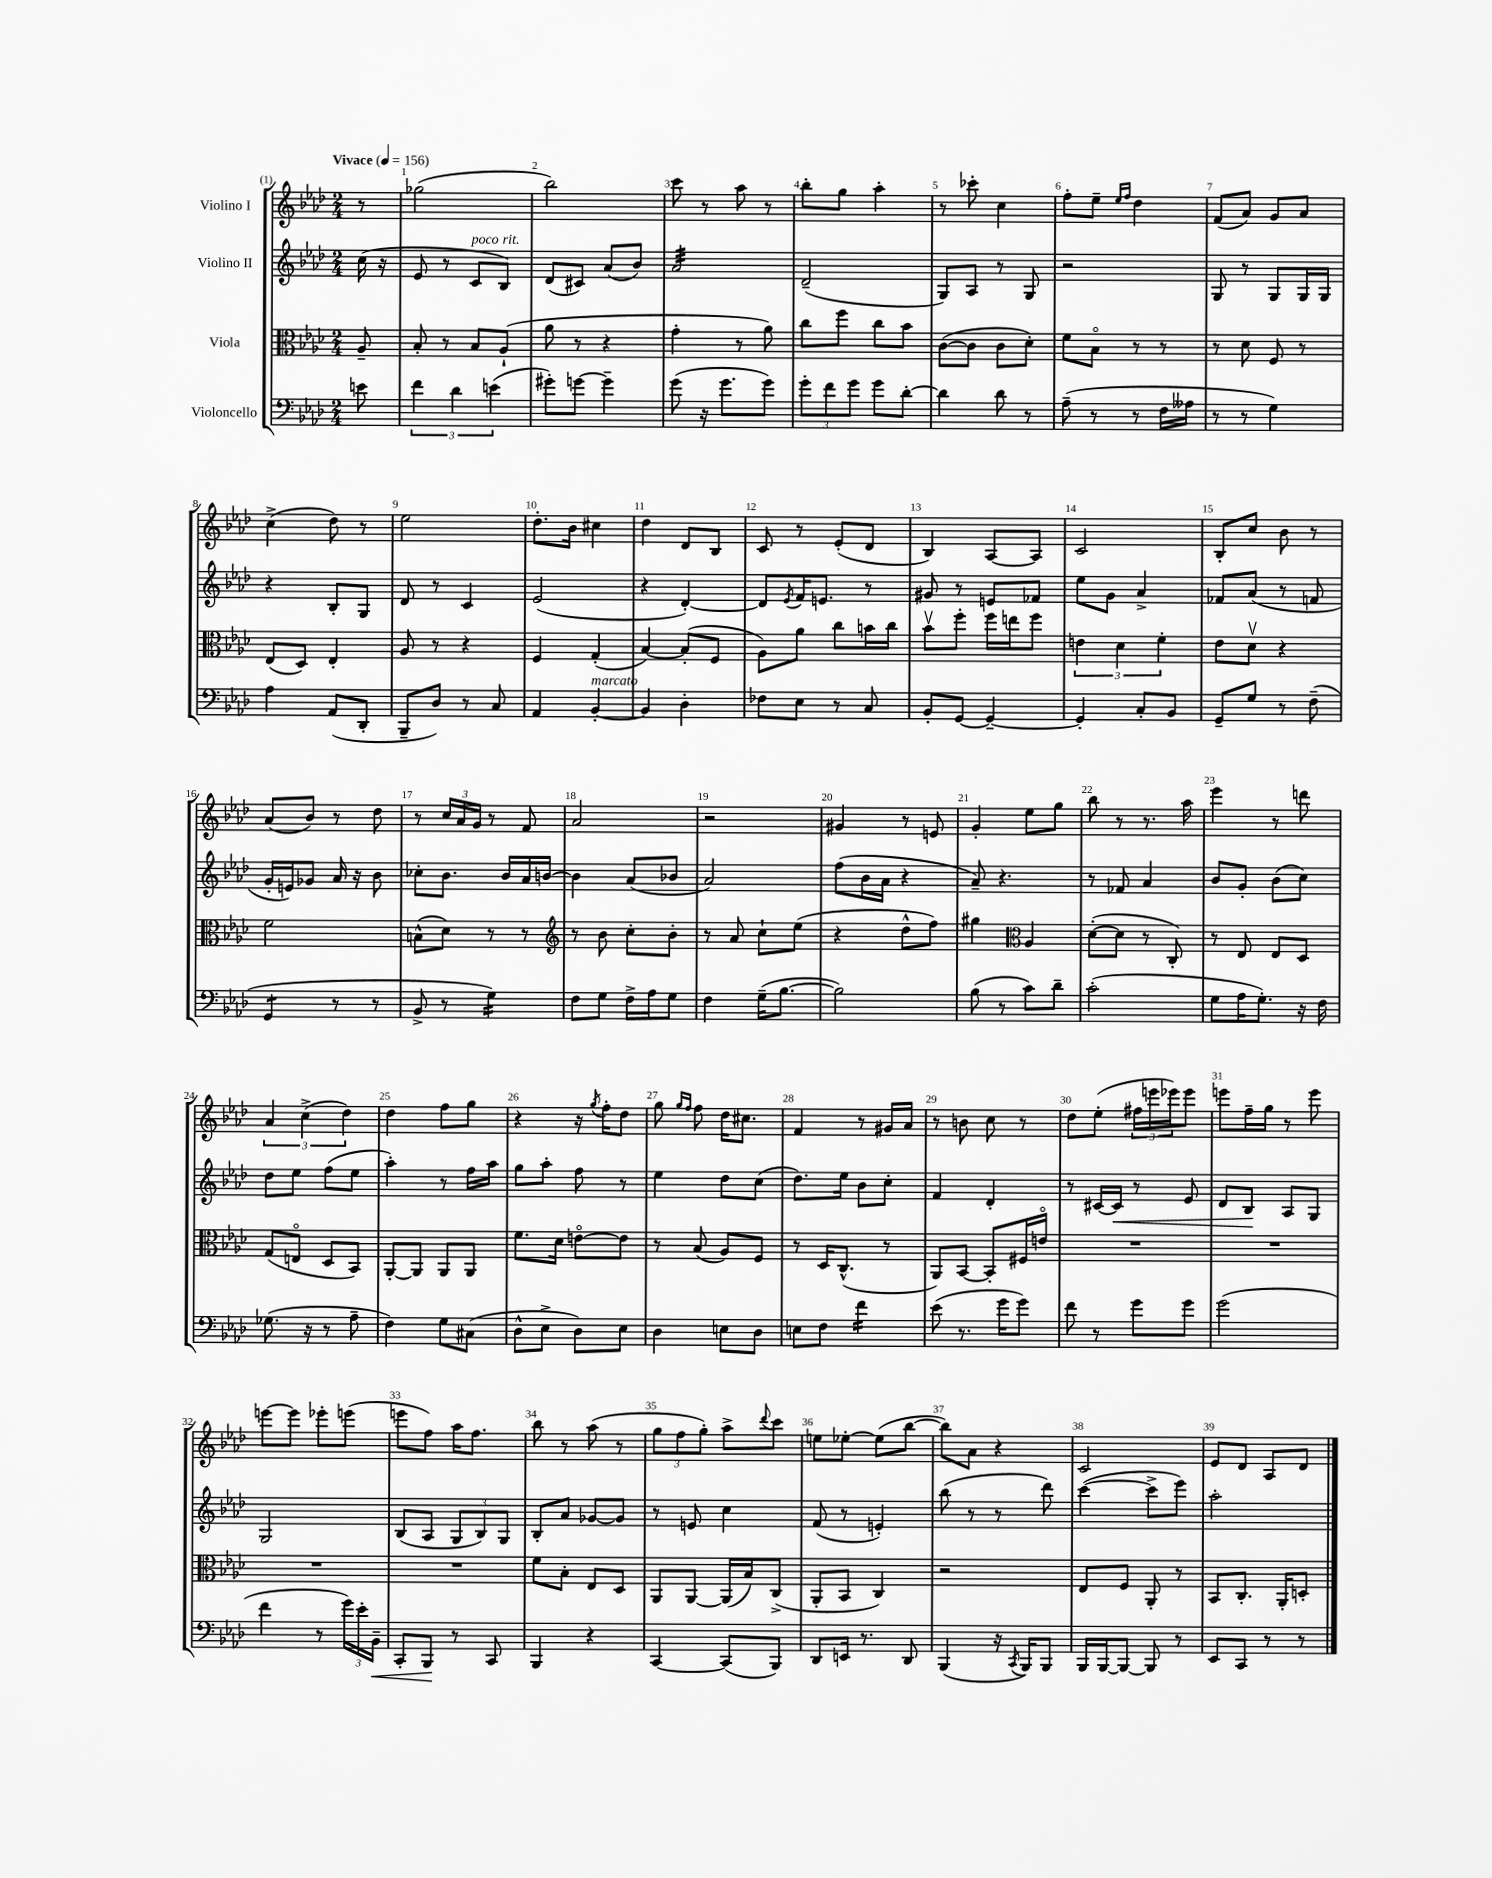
<<
\new StaffGroup <<
\new Staff = "s0" \with { instrumentName = "Violino I" } {
    \clef treble \key aes \major \numericTimeSignature \time 2/4 \partial 8 \tempo "Vivace" 4 = 156
    r8 |
    ges''2( |
    bes''2) |
    c'''8 r8 aes''8 r8 |
    bes''8-. g''8 aes''4-. |
    r8 ces'''8-. c''4 |
    f''8-. ees''8-- \grace { ees''16 f''16 } des''4 |
    f'8( aes'8) g'8 aes'8 |
    c''4->( des''8) r8 |
    ees''2 |
    des''8.-. bes'16 cis''4 |
    des''4 des'8 bes8 |
    c'8 r8 ees'8-.( des'8 |
    bes4) aes8~ aes8 |
    c'2 |
    bes8-. c''8 bes'8 r8 |
    aes'8( bes'8) r8 des''8 |
    r8 \tuplet 3/2 { c''16 aes'16 g'16 } r8 f'8 |
    aes'2 |
    r2 |
    gis'4 r8 e'8 |
    g'4-. ees''8 g''8 |
    bes''8 r8 r8. aes''16 |
    ees'''4 r8 d'''8 |
    \tuplet 3/2 { aes'4 c''4->( des''4) } |
    des''4 f''8 g''8 |
    r4 r16 \acciaccatura { g''8 } f''16-. des''8 |
    g''8 \grace { g''16 f''16 } f''8 des''16 cis''8. |
    f'4 r8 gis'16 aes'16 |
    r8 b'8 c''8 r8 |
    des''8 ees''8-.( \tuplet 3/2 { fis''16 e'''16 ees'''16) } ees'''8 |
    e'''8 f''16-- g''16 r8 e'''8 |
    e'''8~ e'''8 ees'''8-. e'''8( |
    e'''8 f''8) aes''16 f''8. |
    bes''8 r8 aes''8( r8 |
    \tuplet 3/2 { g''8 f''8 g''8-.) } aes''8-> \appoggiatura { des'''8 } c'''8 |
    e''8 ees''8~-. ees''8( bes''8~ |
    bes''8) aes'8 r4 |
    c'2 |
    ees'8 des'8 aes8 des'8 \bar "|." |
}
\new Staff = "s1" \with { instrumentName = "Violino II" } {
    \clef treble \key aes \major \numericTimeSignature \time 2/4 \partial 8
    c''16( r16 |
    ees'8 r8 c'8^\markup { \italic "poco rit." } bes8) |
    des'8( cis'8) aes'8( bes'8) |
    aes'2:32 |
    des'2--( |
    g8) aes8 r8 g8 |
    r2 |
    g8 r8 g8 g16 g16 |
    r4 bes8-. g8 |
    des'8 r8 c'4 |
    ees'2( |
    r4 des'4~-.) |
    des'8 \acciaccatura { ees'8 } f'16 e'8. r8 |
    gis'8 r8 e'8 fes'8 |
    ees''8 g'8 aes'4-> |
    fes'8 aes'8( r8 f'8 |
    g'16-. e'16) ges'8 aes'16 r16 bes'8 |
    ces''8-. bes'8. bes'16 aes'16 b'16~ |
    b'4 aes'8( bes'8 |
    aes'2) |
    f''8( bes'16 aes'16 r4 |
    aes'8--) r4. |
    r8 fes'8 aes'4 |
    bes'8 g'8-. bes'8( c''8) |
    des''8 ees''8 f''8( ees''8 |
    aes''4-.) r8 f''16 aes''16 |
    g''8 aes''8-. f''8 r8 |
    ees''4 des''8 c''8( |
    des''8.) ees''16 bes'8 c''8-. |
    f'4 des'4-. |
    r8 cis'16~ cis'16\< r8 ees'8 |
    des'8 bes8\! aes8 g8 |
    g2 |
    bes8( aes8 \tuplet 3/2 { g8 bes8) g8 } |
    bes8-. aes'8 ges'8~ ges'8 |
    r8 e'8 c''4 |
    f'8( r8 e'4-.) |
    bes''8( r8 r8 des'''8) |
    c'''4~( c'''8-> ees'''8) |
    aes''2-. \bar "|." |
}
\new Staff = "s2" \with { instrumentName = "Viola" } {
    \clef alto \key aes \major \numericTimeSignature \time 2/4 \partial 8
    aes8-- |
    bes8-. r8 bes8 aes8-!( |
    aes'8 r8 r4 |
    g'4-. r8 aes'8) |
    c''8 f''8 c''8 bes'8 |
    c'8~( c'8 c'8 des'8-.) |
    f'8 bes8\flageolet r8 r8 |
    r8 des'8 f8 r8 |
    ees8( des8) ees4-. |
    aes8 r8 r4 |
    f4 g4-.( |
    bes4~) bes8-.( f8 |
    aes8) aes'8 c''8 b'16 c''16 |
    bes'8\upbow f''8-. f''16 e''16 f''8 |
    \tuplet 3/2 { e'4 des'4 f'4-. } |
    ees'8 des'8\upbow r4 |
    f'2 |
    b8-^( des'8) r8 r8 |
    \clef treble r8 bes'8 c''8-. bes'8-. |
    r8 aes'8 c''8-! ees''8( |
    r4 des''8-^ f''8) |
    gis''4 \clef alto aes4 |
    des'8~-.( des'8 r8 c8-.) |
    r8 ees8 ees8 des8 |
    g8( e8\flageolet des8 bes,8) |
    aes,8~-. aes,8 aes,8 aes,8 |
    f'8. des'16 e'8~\flageolet e'8 |
    r8 bes8( aes8) f8 |
    r8 des16 c8.-^( r8 |
    aes,8) bes,8~ bes,8-. fis16 e'16\flageolet |
    R2 |
    R2 |
    R2 |
    R2 |
    f'8 bes8-. ees8 des8 |
    aes,8 aes,8~ aes,16( bes16) c8->( |
    aes,8-. bes,8 c4) |
    r2 |
    ees8 f8 aes,8-. r8 |
    bes,8 c8.-. aes,16-. d8-. \bar "|." |
}
\new Staff = "s3" \with { instrumentName = "Violoncello" } {
    \clef bass \key aes \major \numericTimeSignature \time 2/4 \partial 8
    e'8 |
    \tuplet 3/2 { f'4 des'4 e'4( } |
    gis'8-.) g'8~ g'4-- |
    g'8( r16 g'8. g'8) |
    \tuplet 3/2 { g'8-. f'8 g'8 } g'8 des'8~-. |
    des'4 des'8 r8 |
    aes8--( r8 r8 f16 aeses16 |
    r8 r8 g4) |
    aes4 aes,8( des,8-. |
    bes,,8-- des8) r8 c8 |
    aes,4 bes,4~-.^\markup { \italic "marcato" } |
    bes,4 des4-. |
    fes8 ees8 r8 c8 |
    bes,8-. g,8~ g,4~-- |
    g,4-. c8-. bes,8 |
    g,8-- g8 r8 f8--( |
    g,4:8 r8 r8 |
    bes,8-> r8 g4:16) |
    f8 g8 f16-> aes16 g8 |
    f4 g16--( bes8.~ |
    bes2) |
    bes8( r8 c'8) des'8-- |
    c'2-.( |
    g8 aes16 g8.-.) r16 f16 |
    ges8.( r16 r8 aes8-- |
    f4) g8 cis8( |
    des8-^ ees8-> des8) ees8 |
    des4 e8 des8 |
    e8 f8 f'4:16 |
    ees'8( r8. g'16 g'8) |
    f'8 r8 g'8 g'8 |
    g'2( |
    f'4 r8 \tuplet 3/2 { g'16) ees'16-. bes,16--\< } |
    c,8-. bes,,8\! r8 c,8 |
    bes,,4 r4 |
    c,4~ c,8( bes,,8) |
    des,8 e,16 r8. des,8 |
    bes,,4( r16 \acciaccatura { c,8 } bes,,16) bes,,8 |
    bes,,16 bes,,16~ bes,,8~ bes,,8 r8 |
    ees,8 c,8 r8 r8 \bar "|." |
}
>>
>>
\layout { \context { \Score \override BarNumber.break-visibility = ##(#f #t #t) barNumberVisibility = #all-bar-numbers-visible } }
